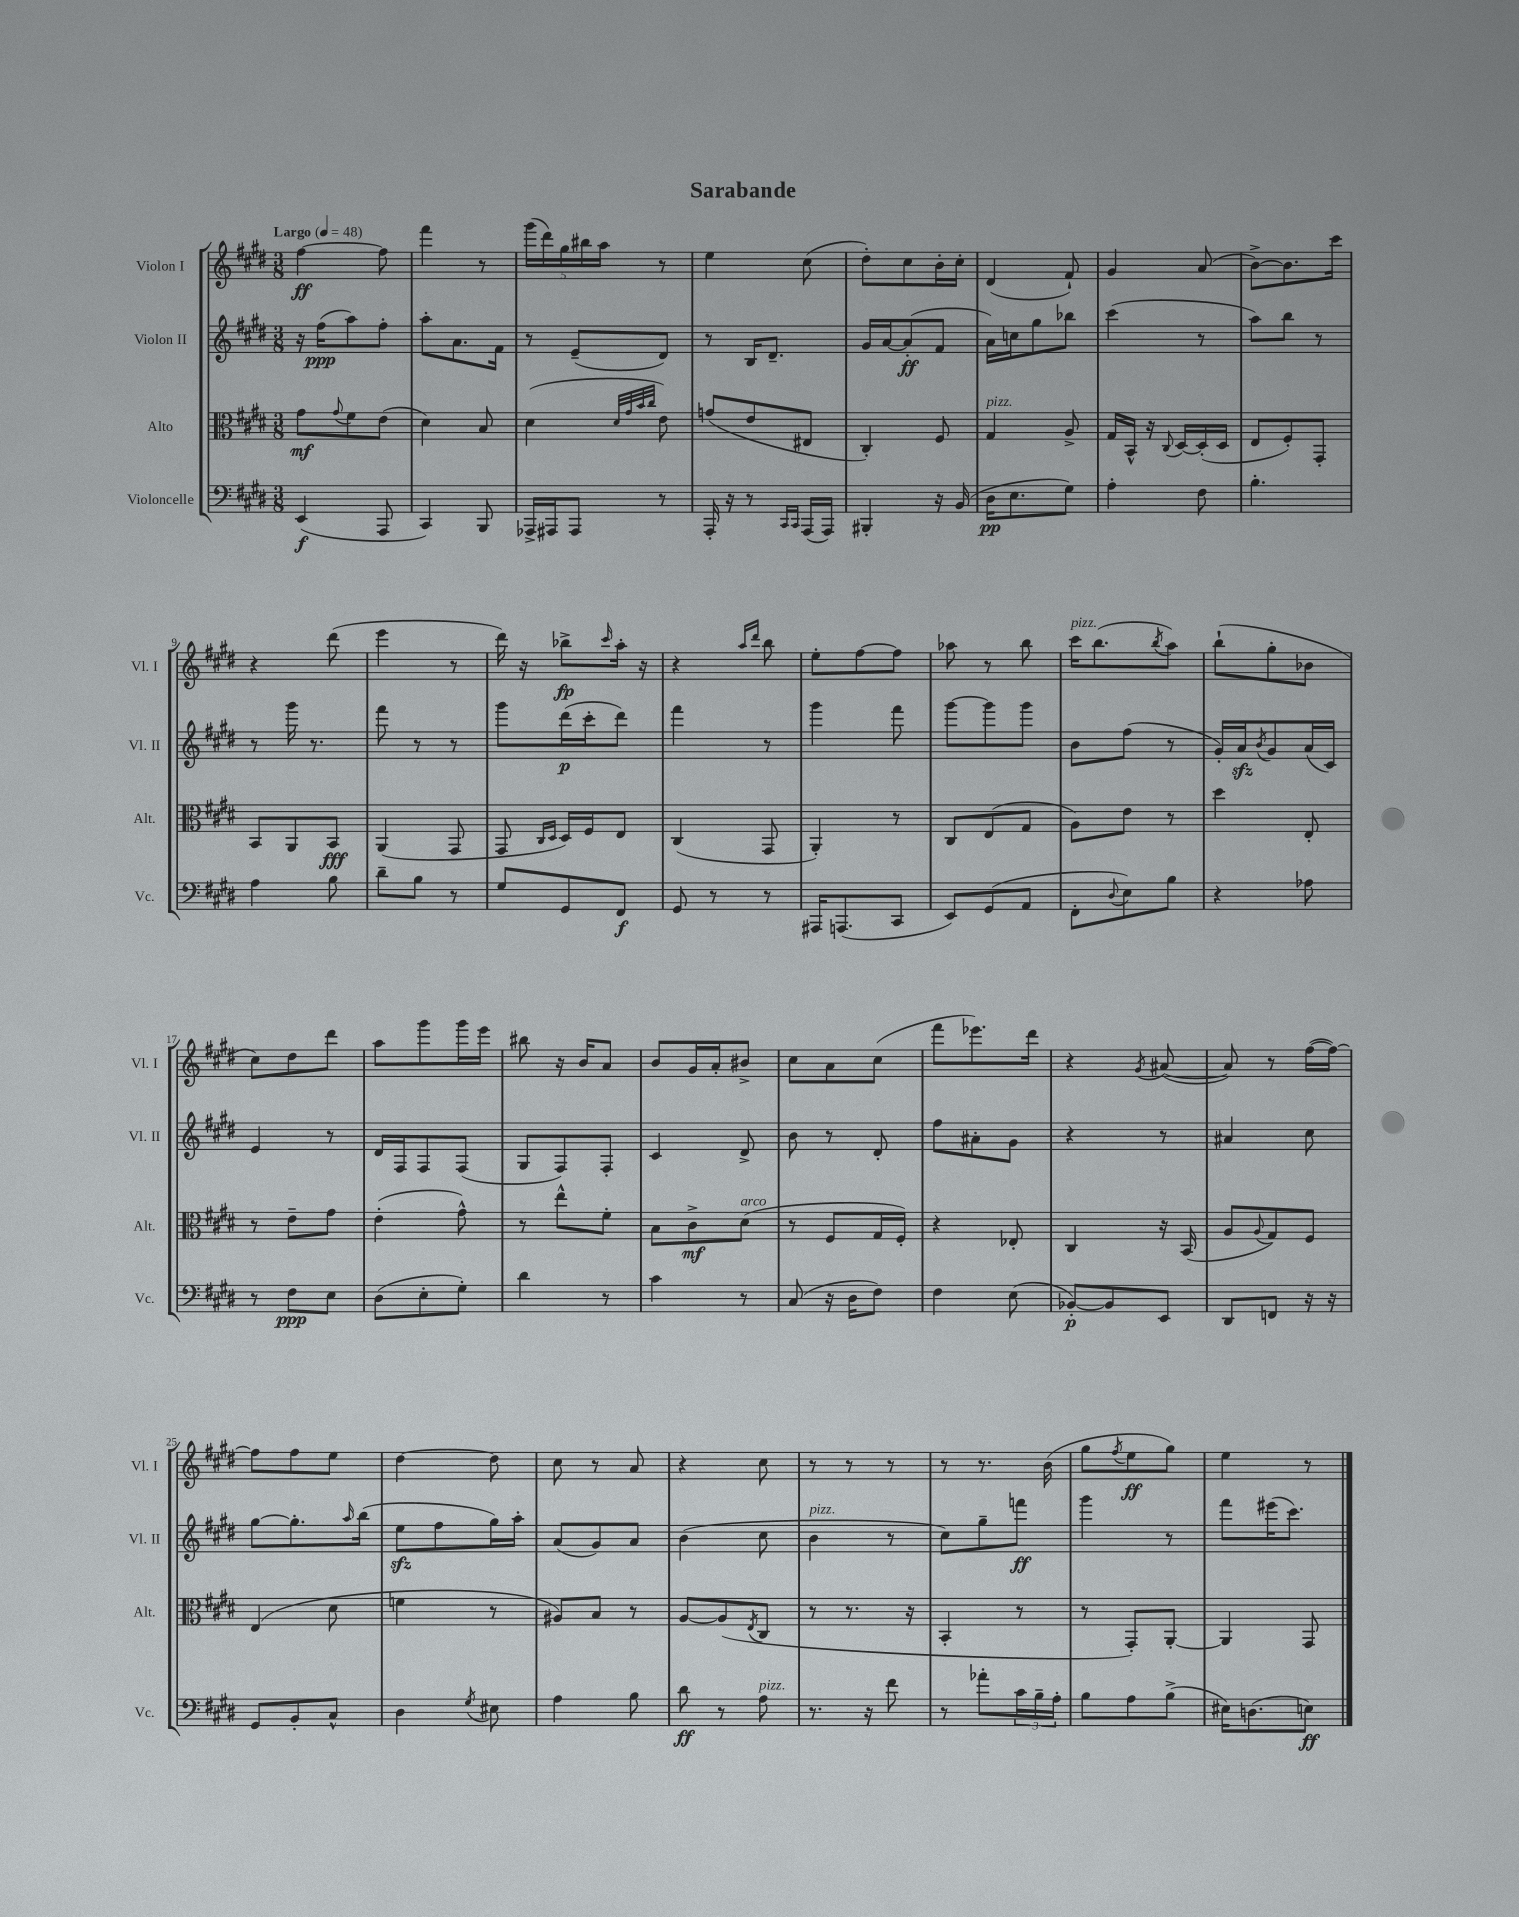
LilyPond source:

\header { title = "Sarabande" }
<<
\new StaffGroup <<
\new Staff = "s0" \with { instrumentName = "Violon I" shortInstrumentName = "Vl. I" } {
    \clef treble \key e \major \numericTimeSignature \time 3/8 \tempo "Largo" 4 = 48
    fis''4~\ff fis''8 |
    fis'''4 r8 |
    \tuplet 5/4 { gis'''16( dis'''16) gis''16 bis''16 a''16 } r8 |
    e''4 cis''8( |
    dis''8-.) cis''8 b'16-. cis''16-. |
    dis'4( fis'8-!) |
    gis'4 a'8( |
    b'8~->) b'8. cis'''16 |
    r4 dis'''8( |
    e'''4 r8 |
    dis'''16) r16 bes''8->\fp \grace { cis'''16 } a''16-. r16 |
    r4 \grace { a''16 dis'''16 } b''8 |
    e''8-. fis''8~ fis''8 |
    aes''8 r8 b''8 |
    cis'''16^\markup { \italic "pizz." } b''8.( \acciaccatura { b''8 } a''8) |
    b''8-!( gis''8-. bes'8 |
    cis''8) dis''8 dis'''8 |
    a''8 gis'''8 gis'''16 e'''16 |
    bis''8 r16 b'16 a'8 |
    b'8 gis'16 a'16-. bis'8-> |
    cis''8 a'8 cis''8( |
    fis'''8 ees'''8.) dis'''16 |
    r4 \acciaccatura { gis'8 } ais'8~( |
    ais'8) r8 fis''16~( fis''16~) |
    fis''8 fis''8 e''8 |
    dis''4~ dis''8 |
    cis''8 r8 a'8 |
    r4 cis''8 |
    r8 r8 r8 |
    r8 r8. b'16( |
    gis''8 \acciaccatura { fis''8 } e''8\ff gis''8) |
    e''4 r8 \bar "|." |
}
\new Staff = "s1" \with { instrumentName = "Violon II" shortInstrumentName = "Vl. II" } {
    \clef treble \key e \major \numericTimeSignature \time 3/8
    r16 fis''16\ppp( a''8) fis''8-. |
    a''8-. a'8. fis'16 |
    r8 e'8--( dis'8) |
    r8 b16 dis'8.-- |
    gis'16 a'16~ a'8-.\ff( fis'8 |
    a'16) c''16 gis''8 bes''8 |
    cis'''4( r8 |
    a''8) b''8 r8 |
    r8 gis'''16 r8. |
    fis'''8 r8 r8 |
    gis'''8 dis'''16\p( cis'''16-. dis'''8) |
    fis'''4 r8 |
    gis'''4 fis'''8 |
    gis'''8~ gis'''8 gis'''8 |
    b'8 fis''8( r8 |
    gis'16-.) a'16\sfz \acciaccatura { b'8 } gis'8 a'16( cis'16) |
    e'4 r8 |
    dis'16 fis16 fis8 fis8( |
    gis8 fis8) fis8-. |
    cis'4 dis'8-> |
    b'8 r8 dis'8-. |
    fis''8 ais'8-. gis'8 |
    r4 r8 |
    ais'4 cis''8 |
    gis''8~ gis''8.-. \grace { a''16 } b''16( |
    e''8\sfz fis''8 gis''16) a''16-. |
    a'8( gis'8) a'8 |
    b'4( cis''8 |
    b'4^\markup { \italic "pizz." } r8 |
    cis''8) gis''8-- f'''8\ff |
    gis'''4 r8 |
    fis'''8 eis'''16( cis'''8.) \bar "|." |
}
\new Staff = "s2" \with { instrumentName = "Alto" shortInstrumentName = "Alt." } {
    \clef alto \key e \major \numericTimeSignature \time 3/8
    gis'8\mf \appoggiatura { gis'8 } fis'8 e'8( |
    dis'4) b8 |
    dis'4( \grace { dis'32 gis'32 b'32 cis''32 } e'8) |
    g'8( e'8 eis8 |
    cis4-.) fis8 |
    gis4^\markup { \italic "pizz." } a8-> |
    gis16 b,16-^ r16 \appoggiatura { cis8 } dis16~ dis16-.( dis16 |
    e8 fis8-.) gis,8-. |
    b,8 a,8 b,8\fff |
    a,4( gis,8 |
    gis,8 \grace { cis16 dis16 } dis16) fis16 e8 |
    cis4( gis,8 |
    a,4-.) r8 |
    cis8 e8( gis8 |
    a8) e'8 r8 |
    dis''4 e8-. |
    r8 e'8-- gis'8 |
    e'4-.( gis'8-^) |
    r8 e''8-^ fis'8-. |
    b8 cis'8->\mf dis'8^\markup { \italic "arco" }( |
    r8 fis8 gis16 fis16-.) |
    r4 ees8-. |
    cis4 r16 b,16( |
    a8 \appoggiatura { a8 } gis8) fis8 |
    e4( dis'8 |
    f'4 r8 |
    ais8) b8 r8 |
    a8~ a8( \acciaccatura { e8 } cis8 |
    r8 r8. r16 |
    b,4-. r8 |
    r8 gis,8-.) a,8~-. |
    a,4 gis,8 \bar "|." |
}
\new Staff = "s3" \with { instrumentName = "Violoncelle" shortInstrumentName = "Vc." } {
    \clef bass \key e \major \numericTimeSignature \time 3/8
    e,4\f( a,,8 |
    cis,4) b,,8 |
    aes,,16-> ais,,16 ais,,8 r8 |
    a,,16-. r16 r8 \grace { cis,16 cis,16 } a,,16( a,,16) |
    bis,,4-. r16 b,16( |
    dis16\pp e8. gis8) |
    a4-. fis8 |
    b4.-. |
    a4 b8 |
    dis'8-- b8 r8 |
    gis8 gis,8 fis,8\f |
    gis,8 r8 r8 |
    ais,,16 a,,8.( cis,8 |
    e,8) gis,8( a,8 |
    fis,8-. \appoggiatura { dis8 } e8) b8 |
    r4 aes8 |
    r8 fis8\ppp e8 |
    dis8( e8-. gis8-.) |
    dis'4 r8 |
    cis'4 r8 |
    cis8( r16 dis16 fis8) |
    fis4 e8( |
    bes,8~-.\p) bes,8 e,8 |
    dis,8 f,8 r16 r16 |
    gis,8 b,8-. cis8-^ |
    dis4 \acciaccatura { gis8 } eis8 |
    a4 b8 |
    dis'8\ff r8 a8^\markup { \italic "pizz." } |
    r8. r16 fis'8 |
    r8 aes'8-. \tuplet 3/2 { cis'16 b16-- a16-. } |
    b8 a8 b8->( |
    eis16) d8.( e8\ff) \bar "|." |
}
>>
>>
